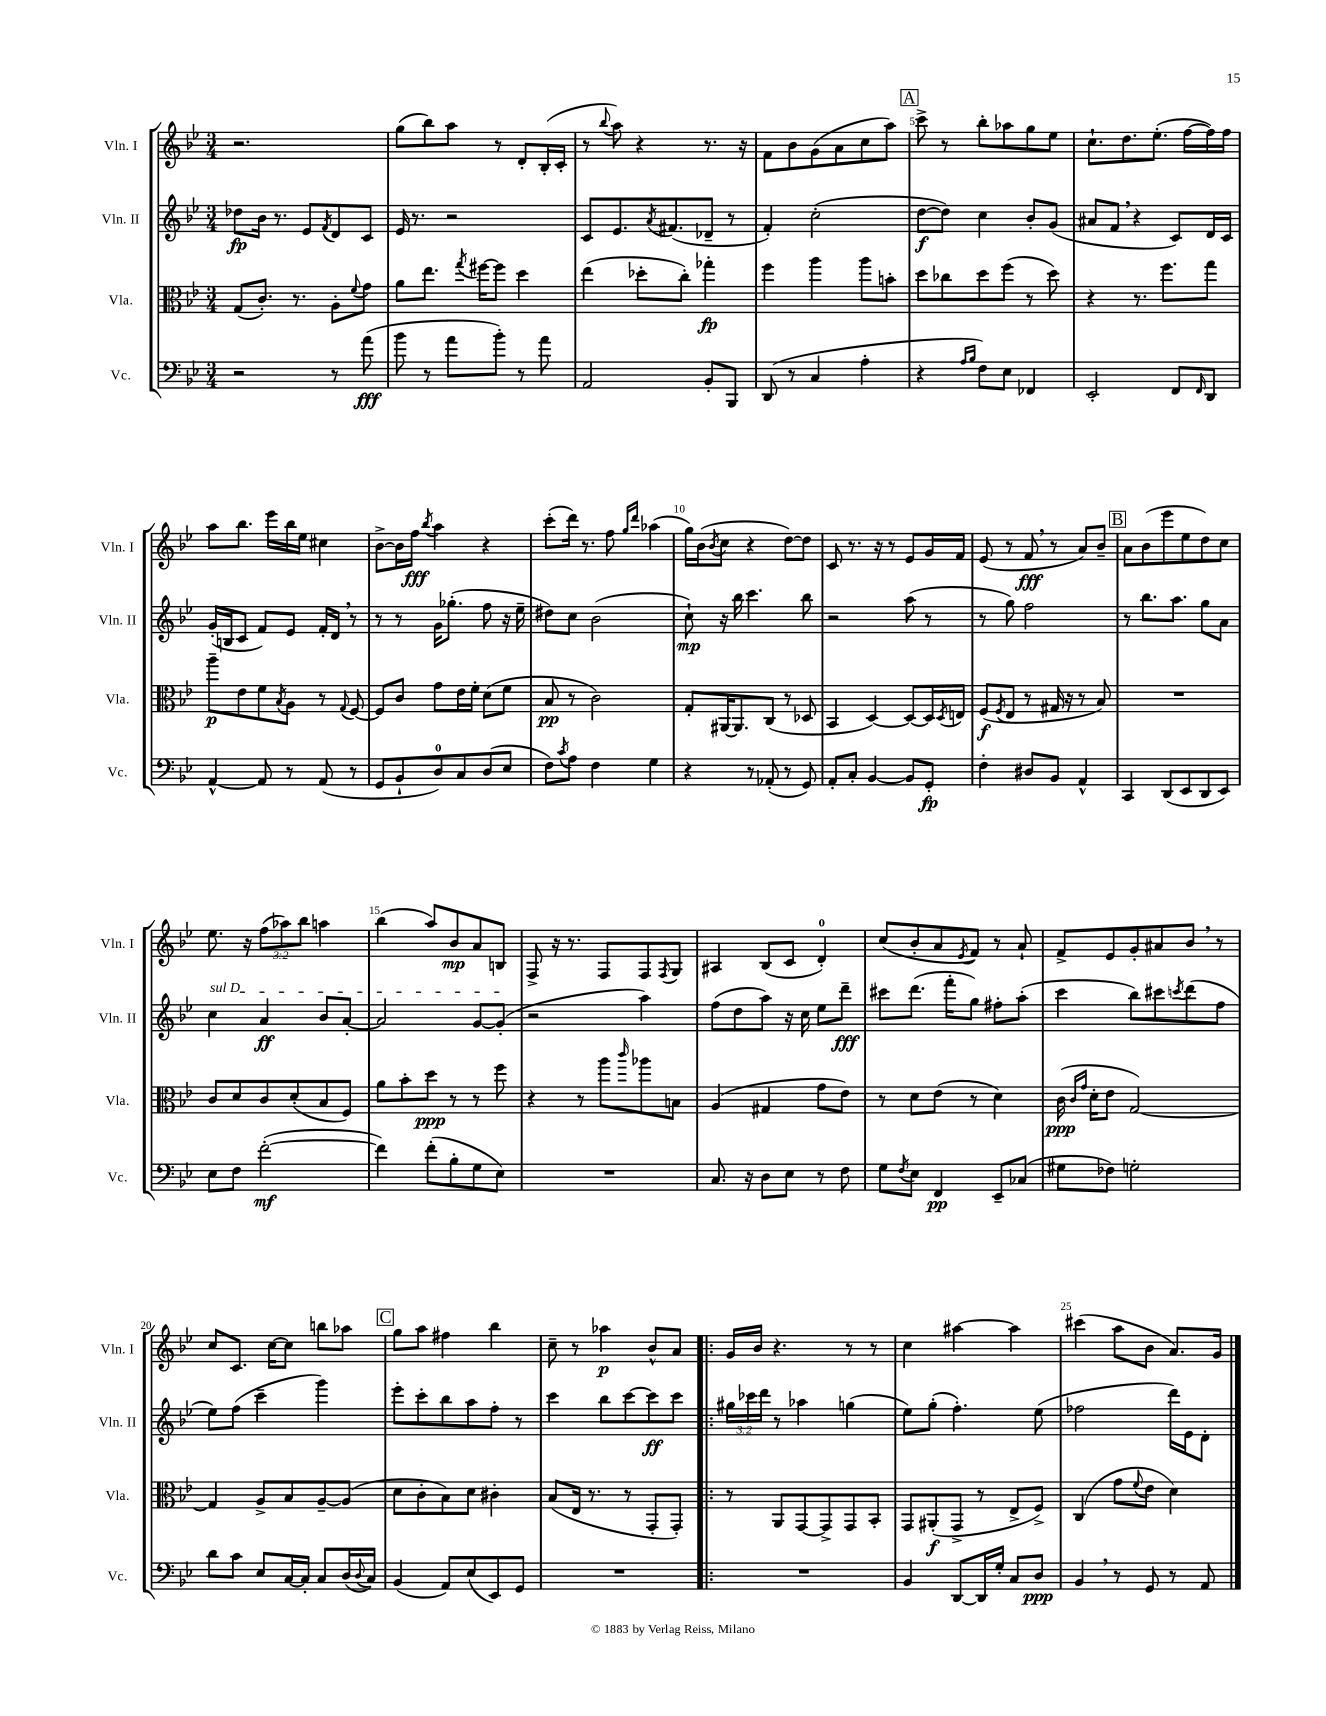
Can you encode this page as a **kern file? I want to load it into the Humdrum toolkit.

**kern	**dynam	**kern	**dynam	**kern	**dynam	**kern	**dynam
*part4	*part4	*part3	*part3	*part2	*part2	*part1	*part1
*staff4	*staff4	*staff3	*staff3	*staff2	*staff2	*staff1	*staff1
*I"Vc.	*	*I"Vla.	*	*I"Vln. II	*	*I"Vln. I	*
*I'Vc.	*	*I'Vla.	*	*I'Vln. II	*	*I'Vln. I	*
*clefF4	*	*clefC3	*	*clefG2	*	*clefG2	*
*k[b-e-]	*	*k[b-e-]	*	*k[b-e-]	*	*k[b-e-]	*
*M3/4	*	*M3/4	*	*M3/4	*	*M3/4	*
=1	=1	=1	=1	=1	=1	=1	=1
2r	.	(8G/L	.	8dd-X\L	fp	2.r	.
.	.	8.c'/J)	.	16b-\Jk	.	.	.
.	.	.	.	8.r	.	.	.
.	.	8.r	.	.	.	.	.
.	.	.	.	8e-/L	.	.	.
.	.	.	.	8qf/	.	.	.
8r	.	8A'\L	.	8d/	.	.	.
.	.	8qqf/	.	.	.	.	.
(8a\	fff	8g\J	.	8c/J	.	.	.
=2	=2	=2	=2	=2	=2	=2	=2
8b-\	.	8a\L	.	16e-/	.	(8gg\L	.
.	.	.	.	8.r	.	.	.
8r	.	8.ee-\J	.	.	.	8bb-\)	.
8a\L	.	.	.	2r	.	8aa\J	.
.	.	8qgg/	.	.	.	.	.
.	.	[16ff#X\KL	.	.	.	.	.
8b-'\J)	.	8ff#\J]	.	.	.	8r	.
8r	.	4dd\	.	.	.	8d'/L	.
8a\	.	.	.	.	.	(16B-'/L	.
.	.	.	.	.	.	16c'/JJ	.
=3	=3	=3	=3	=3	=3	=3	=3
2AA/	.	(4ee-\	.	8c/L	.	8r	.
.	.	.	.	.	.	8qqbb-/	.
.	.	.	.	8.e-/	.	8aa\)	.
.	.	8dd-X'\L	.	.	.	4r	.
.	.	.	.	8qa/	.	.	.
.	.	.	.	(8.f#X/	.	.	.
.	.	8cc'\J)	.	.	.	.	.
8BB-'/L	.	4gg-X'\	fp	8d-X~/J	.	8.r	.
8BBB-/J	.	.	.	8r	.	.	.
.	.	.	.	.	.	16r	.
=4	=4	=4	=4	=4	=4	=4	=4
(8DD/	.	4ff\	.	4f'/)	.	8f\L	.
8r	.	.	.	.	.	8b-\	.
4C/	.	4aa\	.	(2cc'\	.	(8g\	.
.	.	.	.	.	.	8a\	.
4A'\	.	8aa\L	.	.	.	8cc\	.
.	.	8bn'\J	.	.	.	8aa\J)	.
!!LO:REH:place=s1:t=A
=5	=5	=5	=5	=5	=5	=5	=5
4r	.	8dd\L	.	[8dd\L	f	8ccc^\	.
.	.	8cc-X\	.	8dd\J])	.	8r	.
16qqA/LL	.	.	.	.	.	.	.
16qqB-/JJ	.	.	.	.	.	.	.
8F\L)	.	8dd\	.	4cc\	.	8bb-'\L	.
8E-\J	.	(8ff\J	.	.	.	8aa-X\	.
4FF-X/	.	8r	.	8b-'/L	.	8gg\	.
.	.	8dd\)	.	(8g/J	.	8ee-\J	.
=6	=6	=6	=6	=6	=6	=6	=6
2EE-'/	.	4r	.	8a#X/L	.	8.cc`\L	.
.	.	.	.	8f,/J	.	.	.
.	.	.	.	.	.	8.dd\	.
.	.	8.r	.	4r	.	.	.
.	.	.	.	.	.	(8.ee-'\J	.
.	.	8.ff\L	.	.	.	.	.
8FF/L	.	.	.	8c/L)	.	.	.
.	.	.	.	.	.	[16ff\LL	.
16qqFF/	.	.	.	.	.	.	.
8DD/J	.	8gg\J	.	16d/L	.	16ff\])	.
.	.	.	.	16c/JJ	.	16ff\JJ	.
!!LO:LB:g=z
=7	=7	=7	=7	=7	=7	=7	=7
[4AA^^/	.	8aa~\L	p	(16g'/LL	.	8aa\L	.
.	.	.	.	16Bn/J	.	.	.
.	.	8e-\	.	8c/J	.	8.bb-\J	.
8AA/]	.	8f\	.	8f/L)	.	.	.
.	.	.	.	.	.	16eee-\LL	.
.	.	8qB-/	.	.	.	.	.
8r	.	8A\J	.	8e-/J	.	16bb-\	.
.	.	.	.	.	.	16ee-\JJ	.
(8AA/	.	8r	.	16f'/LL	.	4cc#X\	.
.	.	.	.	16d,/JJ	.	.	.
.	.	8qqG/	.	.	.	.	.
8r	.	[8F/	.	8r	.	.	.
=8	=8	=8	=8	=8	=8	=8	=8
8GG/L	.	8F/L]	.	8r	.	[8b-^\L	.
8BB-`/	.	8c/J	.	8r	.	16b-\L]	.
.	.	.	.	.	.	16ff\JJ	fff
.	.	.	.	.	.	8qbb-/	.
8D/)	.	8g\L	.	16g\KL	.	4aa\	.
.	.	.	.	(8.gg-X'\J	.	.	.
8C/	.	16e-\L	.	.	.	.	.
.	.	16f'\JJ	.	.	.	.	.
(8D/	.	(8d\L	.	8ff\	.	4r	.
8E-/J	.	8f\J	.	16r	.	.	.
.	.	.	.	16ee-~\	.	.	.
=9	=9	=9	=9	=9	=9	=9	=9
8F\L)	.	8B-/	pp	8dd#X\L)	.	(8ccc'\L	.
8qc/	.	.	.	.	.	.	.
8A\J	.	8r	.	8cc\J	.	16ddd\Jk)	.
.	.	.	.	.	.	8.r	.
4F\	.	2c\)	.	(2b-\	.	.	.
.	.	.	.	.	.	8ff\	.
.	.	.	.	.	.	16qqgg/LL	.
.	.	.	.	.	.	16qqddd/JJ	.
4G\	.	.	.	.	.	(4aa-X\	.
=10	=10	=10	=10	=10	=10	=10	=10
4r	.	8G'/L	.	8cc`\)	mp	16gg\LL)	.
.	.	.	.	.	.	(16b-\J	.
.	.	.	.	.	.	8qb-/	.
.	.	[16AA#X/K	.	16r	.	8cc\J	.
.	.	8.AA#/]	.	16bb-\	.	.	.
8r	.	.	.	4.ccc\	.	4r	.
(8AA-X'/	.	(8C/J	.	.	.	.	.
8r	.	8r	.	.	.	[8dd\L)	.
8GG/)	.	8D-X/	.	8bb-\	.	8dd\J]	.
=11	=11	=11	=11	=11	=11	=11	=11
8AA'/L	.	4BB-/	.	2r	.	8c/	.
8C'/J	.	.	.	.	.	8.r	.
[4BB-/	.	[4D/)	.	.	.	.	.
.	.	.	.	.	.	16r	.
.	.	.	.	.	.	8r	.
8BB-/L]	.	8D/L_	.	(8aa\	.	8e-/L	.
8GG'/J	fp	16D/L]	.	8r	.	16g/L	.
.	.	8qD/	.	.	.	.	.
.	.	16En/JJ	.	.	.	16f/JJ	.
=12	=12	=12	=12	=12	=12	=12	=12
4F'\	.	(8F/L	f	8r	.	(8e-/	.
.	.	8qF/	.	.	.	.	.
.	.	8E-/J	.	8gg\)	.	8r	.
8D#X/L	.	8r	.	2ff\	.	8f,/	fff
8BB-/J	.	16G#X/	.	.	.	8r	.
.	.	16r	.	.	.	.	.
4AA^^/	.	8r	.	.	.	8a/L)	.
.	.	8B-/)	.	.	.	8b-~/J	.
!!LO:REH:place=s1:t=B
=13	=13	=13	=13	=13	=13	=13	=13
4CC/	.	2.r	.	8r	.	8a\L	.
.	.	.	.	8.bb-\L	.	(8b-\	.
(8DD/L	.	.	.	.	.	8eee-\	.
.	.	.	.	8.aa\J	.	.	.
8EE-/	.	.	.	.	.	8ee-\	.
8DD/	.	.	.	8gg\L	.	8dd\)	.
8EE-/J)	.	.	.	8a\J	.	8cc\J	.
!!LO:LB:g=z
=14	=14	=14	=14	=14	=14	=14	=14
!	!	!	!	!LO:TX:a:i:t=sul D	!	!	!
8E-\L	.	8c/L	.	4cc\	.	8.ee-\	.
8F\J	.	8d/	.	.	.	.	.
.	.	.	.	.	.	16r	.
([2f'\	mf	8c/	.	4a/	ff	(12ff\L	.
.	.	.	.	.	.	12aa-X\)	.
.	.	(8d'/	.	.	.	.	.
.	.	.	.	.	.	12bb-\J	.
.	.	8B-/	.	8b-/L	.	4aan\	.
.	.	8F/J)	.	[8a'/J	.	.	.
=15	=15	=15	=15	=15	=15	=15	=15
4f\])	.	8a\L	.	2a/]	.	(4bb-\	.
.	.	8b-'\	.	.	.	.	.
(8f'\L	.	8dd\J	ppp	.	.	8aa/L)	.
8B-'\	.	8r	.	.	.	8b-/	mp
8G\	.	8r	.	[8g/L	.	8a/	.
8E-\J)	.	8ff\	.	(8g'/J]	.	8Bn/J	.
=16	=16	=16	=16	=16	=16	=16	=16
2.r	.	4r	.	2r	.	8F^/	.
.	.	.	.	.	.	16r	.
.	.	.	.	.	.	8.r	.
.	.	8r	.	.	.	.	.
.	.	8aa\L	.	.	.	8F/L	.
.	.	16qqccc/	.	.	.	.	.
.	.	8aa-X\	.	4aa\)	.	8F/	.
.	.	.	.	.	.	8qF/	.
.	.	8Bn\J	.	.	.	8G/J	.
=17	=17	=17	=17	=17	=17	=17	=17
8.C/	.	(4A/	.	(8ff\L	.	4A#X/	.
.	.	.	.	8dd\	.	.	.
16r	.	.	.	.	.	.	.
8D\L	.	4G#X/	.	8aa\J)	.	(8B-/L	.
8E-\J	.	.	.	16r	.	8c/J	.
.	.	.	.	16cc\	.	.	.
8r	.	8g\L	.	8ee-\L	.	4d'/)	.
8F\	.	8e-\J)	.	8ddd~\J	fff	.	.
=18	=18	=18	=18	=18	=18	=18	=18
8G\L	.	8r	.	8ccc#X\L	.	(8cc/L	.
8qF/	.	.	.	.	.	.	.
8E-\J	.	8d\L	.	(8.ddd\J	.	8b-'/	.
4FF/	pp	(8e-\J	.	.	.	8a/	.
.	.	.	.	16fff'\KL	.	.	.
.	.	.	.	.	.	8qe-/	.
.	.	8r	.	8gg\J)	.	8f/J)	.
8EE-~/L	.	4d\)	.	8ff#X'\L	.	8r	.
(8C-X/J	.	.	.	(8aa'\J	.	8a`/	.
=19	=19	=19	=19	=19	=19	=19	=19
8G#X\L	.	(16c\	ppp	4ccc\	.	8f^/L	.
.	.	16qqc/LL	.	.	.	.	.
.	.	16qqg/JJ	.	.	.	.	.
.	.	16d'\KL	.	.	.	.	.
8F-X\J)	.	8e-\J	.	.	.	8e-/	.
2Gn'\	.	[2G/)	.	8bb-\L)	.	8g'/	.
.	.	.	.	8ccc#X\	.	8a#X/	.
.	.	.	.	8qcccn/	.	.	.
.	.	.	.	(8ddd\	.	8b-,/J	.
.	.	.	.	8ff\J	.	8r	.
!!LO:LB:g=z
=20	=20	=20	=20	=20	=20	=20	=20
8d\L	.	4G/]	.	8ee-\L)	.	8cc/L	.
8c\J	.	.	.	(8ff\J	.	8.c/J	.
8E-/L	.	8A^/L	.	4ccc~\	.	.	.
.	.	.	.	.	.	[16cc\KL	.
[16C/L	.	8B-/	.	.	.	8cc\J]	.
16C'/JJ]	.	.	.	.	.	.	.
8C/L	.	[8A~/	.	4ggg\)	.	8bbn\L	.
(16D/L	.	(8A/J]	.	.	.	8aa-X\J	.
8qqD/	.	.	.	.	.	.	.
16C/JJ)	.	.	.	.	.	.	.
!!LO:REH:place=s1:t=C
=21	=21	=21	=21	=21	=21	=21	=21
(4BB-/	.	8d\L	.	8eee-'\L	.	8gg\L	.
.	.	8c'\	.	8ccc'\	.	8aa\J	.
8AA/L)	.	8B-\)	.	8bb-\	.	4ff#X\	.
(8E-/	.	8d\J	.	8aa\	.	.	.
8EE-/)	.	4c#X'\	.	8ff'\J	.	4bb-\	.
8GG/J	.	.	.	8r	.	.	.
=22	=22	=22	=22	=22	=22	=22	=22
2.r	.	(8B-/L	.	4ccc\	.	8cc~\	.
.	.	16E-/Jk	.	.	.	8r	.
.	.	8.r	.	.	.	.	.
.	.	.	.	8bb-\L	.	4aa-X\	p
.	.	8r	.	[8ccc\	.	.	.
.	.	8GG'/L	.	8ccc\]	ff	8b-^^/L	.
.	.	8GG'/J)	.	8ccc\J	.	8a/J	.
=23!|:	=23!|:	=23!|:	=23!|:	=23!|:	=23!|:	=23!|:	=23!|:
2.r	.	8r	.	24gg#X\LL	.	16g/LL	.
.	.	.	.	24ccc-X\	.	.	.
.	.	.	.	.	.	16b-/JJ	.
.	.	.	.	24ddd\JJ	.	.	.
.	.	8AA/L	.	8r	.	4.r	.
.	.	[8GG/	.	4aa-X\	.	.	.
.	.	8GG^/]	.	.	.	.	.
.	.	8GG/	.	(4ggn\	.	8r	.
.	.	8BB-'/J	.	.	.	8r	.
=24	=24	=24	=24	=24	=24	=24	=24
4BB-/	.	8GG/L	.	8ee-\L)	.	4cc\	.
.	.	(8AA#X'/	f	(8gg'\J	.	.	.
[8DD/L	.	8GG^/J	.	4.ff'\)	.	[4aa#X\	.
16DD/L]	.	8r	.	.	.	.	.
16G'/JJ	.	.	.	.	.	.	.
8C/L	.	8E-^/L	.	.	.	4aa#\]	.
8D/J	ppp	8F^/J)	.	(8ee-\	.	.	.
=25	=25	=25	=25	=25	=25	=25	=25
4BB-,/	.	(4C/	.	2ff-X\	.	(4ccc#X\	.
8r	.	8g\L	.	.	.	8aa\L	.
.	.	8qqf/	.	.	.	.	.
8GG/	.	8e-\J	.	.	.	8b-\J	.
8r	.	4d\)	.	16ddd\LL)	.	8.a/L)	.
.	.	.	.	16e-\J	.	.	.
8AA/	.	.	.	8d'\J	.	.	.
.	.	.	.	.	.	16g/Jk	.
==	==	==	==	==	==	==	==
*-	*-	*-	*-	*-	*-	*-	*-
